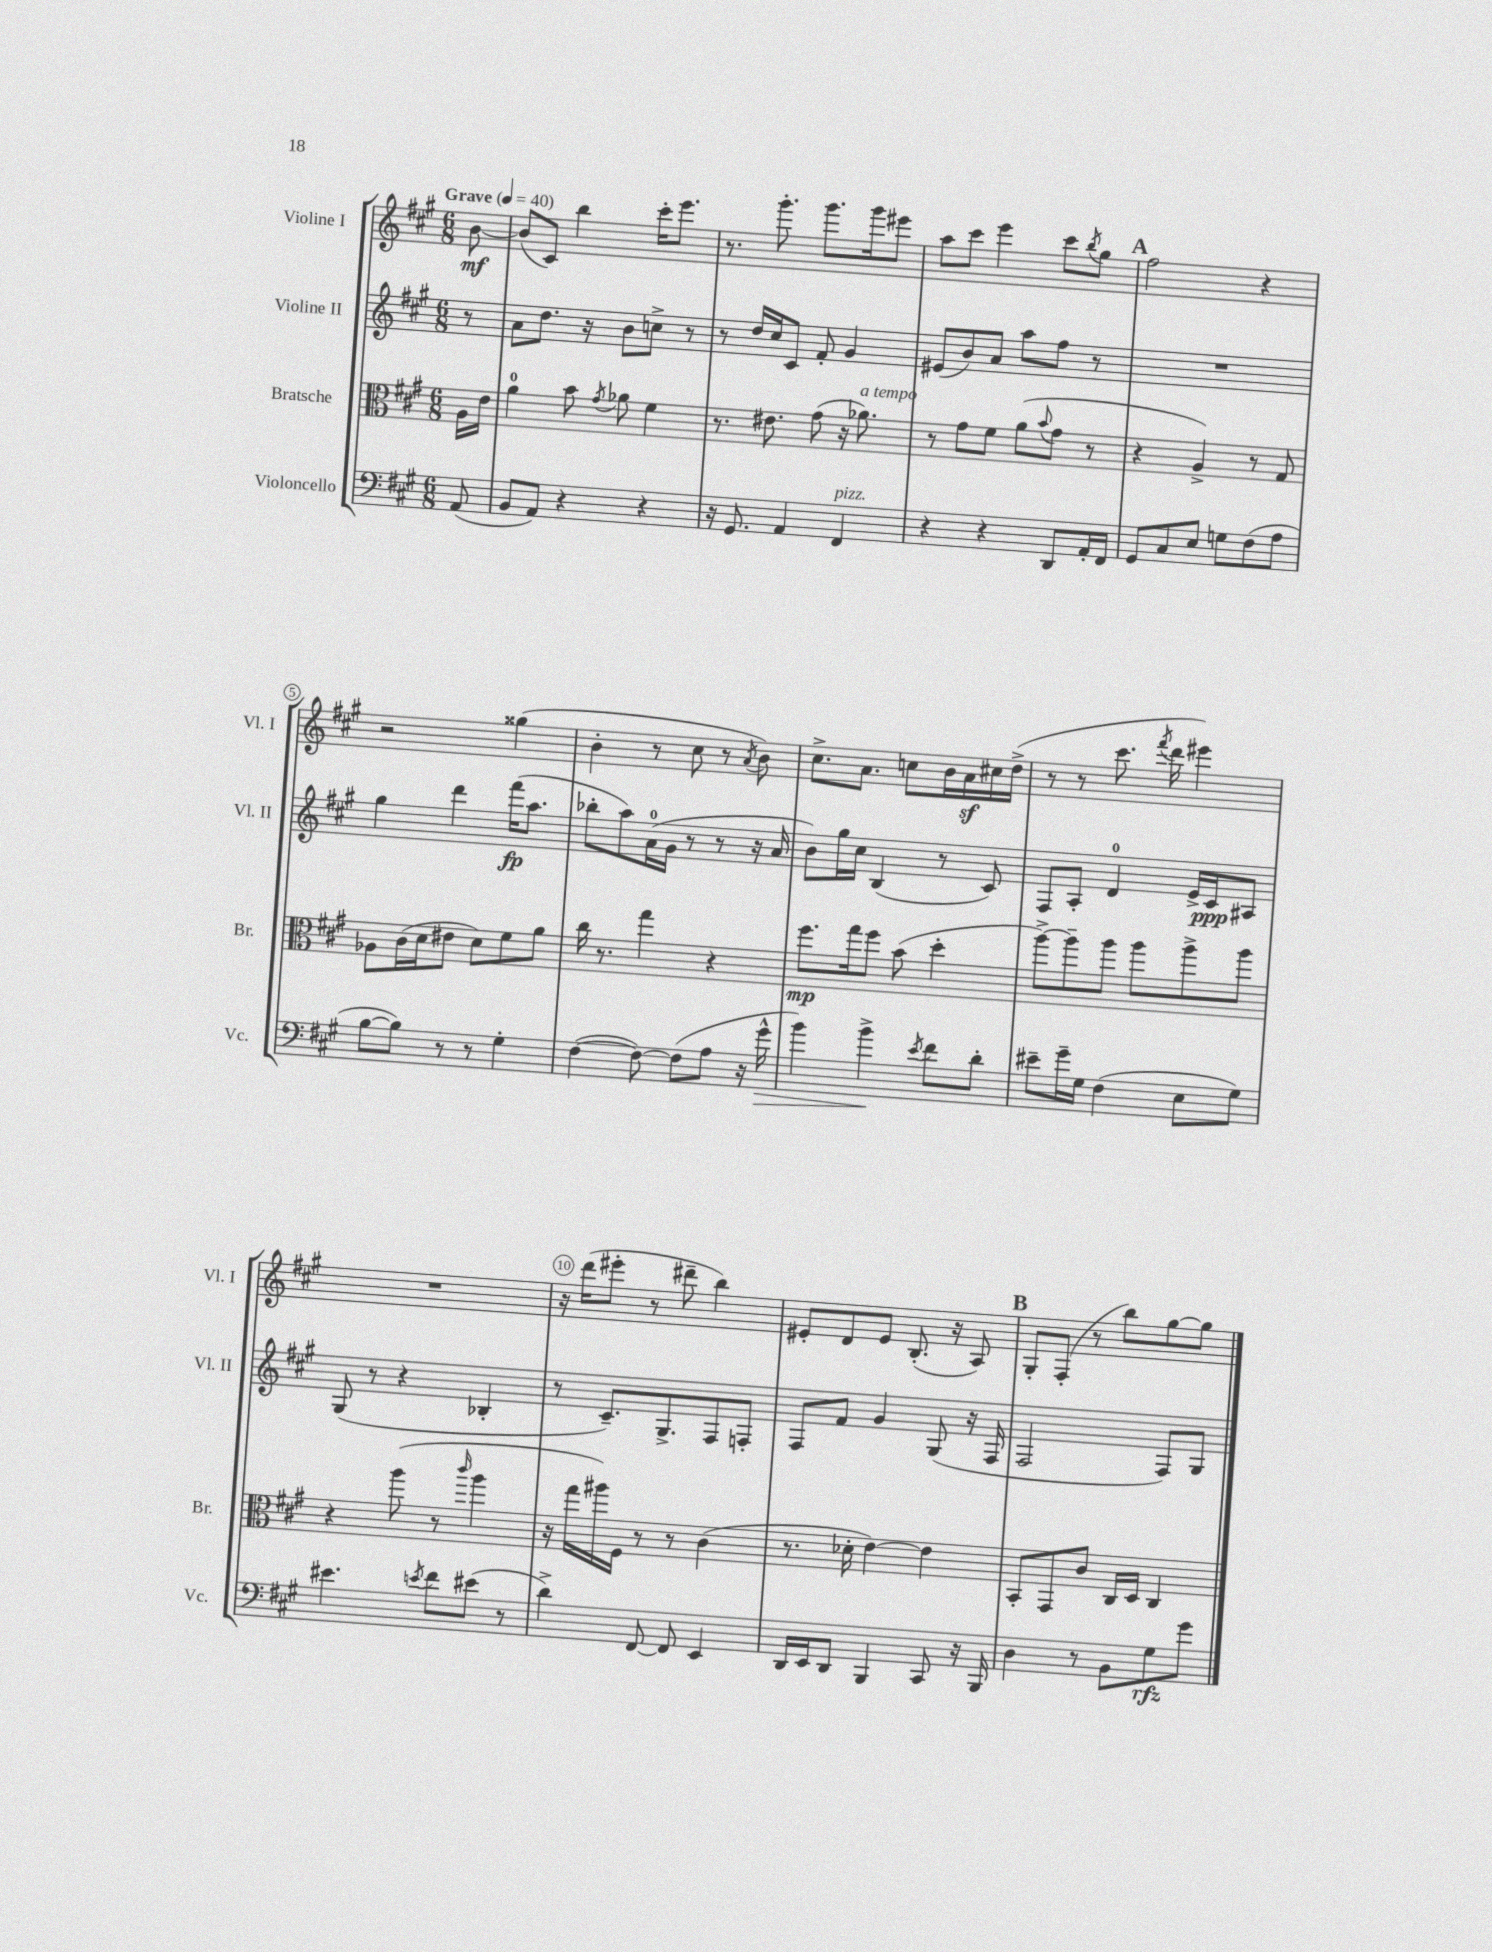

**kern	**dynam	**kern	**dynam	**kern	**dynam	**kern	**dynam
*part4	*part4	*part3	*part3	*part2	*part2	*part1	*part1
*staff4	*staff4	*staff3	*staff3	*staff2	*staff2	*staff1	*staff1
*I"Violoncello	*	*I"Bratsche	*	*I"Violine II	*	*I"Violine I	*
*I'Vc.	*	*I'Br.	*	*I'Vl. II	*	*I'Vl. I	*
*clefF4	*	*clefC3	*	*clefG2	*	*clefG2	*
*k[f#c#g#]	*	*k[f#c#g#]	*	*k[f#c#g#]	*	*k[f#c#g#]	*
*M6/8	*	*M6/8	*	*M6/8	*	*M6/8	*
*MM40	*	*MM40	*	*MM40	*	*MM40	*
=	=	=	=	=	=	=	=
!	!	!	!	!	!	!LO:TX:a:B:t=Grave	!
(8AA/	.	16A\LL	.	8r	.	[8b\	mf
.	.	16e\JJ	.	.	.	.	.
=1	=1	=1	=1	=1	=1	=1	=1
8BB/L	.	4a\	.	8a\L	.	(8b/L]	.
8AA/J)	.	.	.	8.dd\J	.	8c#/J)	.
4r	.	8b\	.	.	.	4bb\	.
.	.	.	.	16r	.	.	.
.	.	8qg#/	.	.	.	.	.
.	.	8a-X\	.	8b\L	.	.	.
4r	.	4f#\	.	8ccn^\J	.	16ccc#'\KL	.
.	.	.	.	.	.	8.eee\J	.
.	.	.	.	8r	.	.	.
=2	=2	=2	=2	=2	=2	=2	=2
16r	.	8.r	.	8r	.	8.r	.
8.GG#/	.	.	.	.	.	.	.
.	.	.	.	16dd/LL	.	.	.
.	.	8.e#X\	.	16cc#/J	.	8.ggg#'\	.
4AA/	.	.	.	8c#/J	.	.	.
.	.	(8g#\	.	8f#'/	.	8.ggg#\L	.
!LO:TX:a:i:t=pizz.	!	!	!	!	!	!	!
4FF#/	.	16r	.	4g#/	.	.	.
!	!	!LO:TX:a:i:t=a tempo	!	!	!	!	!
.	.	8.a-X\)	.	.	.	16ggg#\k	.
.	.	.	.	.	.	8eee#X\J	.
=3	=3	=3	=3	=3	=3	=3	=3
4r	.	8r	.	(8e#X/L	.	8aa\L	.
.	.	8g#\L	.	8b/)	.	8ccc#\J	.
4r	.	8f#\J	.	8a/J	.	4eee\	.
.	.	(8a\L	.	8aa\L	.	.	.
.	.	8qqb/	.	.	.	.	.
8DD/L	.	8g#\J	.	8ff#\J	.	8ccc#\L	.
.	.	.	.	.	.	8qbb/	.
16AA'/L	.	8r	.	8r	.	8gg#\J	.
16FF#/JJ	.	.	.	.	.	.	.
!!LO:REH:place=s1:t=A
=4	=4	=4	=4	=4	=4	=4	=4
8GG#/L	.	4r	.	2.r	.	2ff#\	.
8C#/	.	.	.	.	.	.	.
8E/J	.	4A^/)	.	.	.	.	.
8Gn\L	.	.	.	.	.	.	.
(8F#\	.	8r	.	.	.	4r	.
8A\J	.	8G#/	.	.	.	.	.
!!LO:LB:g=z
=5	=5	=5	=5	=5	=5	=5	=5
[8B\L	.	8A-X\L	.	4gg#\	.	2r	.
8B\J])	.	(16c#\L	.	.	.	.	.
.	.	16d\J	.	.	.	.	.
8r	.	8e#X\J	.	4ddd\	.	.	.
8r	.	8d\L)	.	.	.	.	.
4G#'\	.	8f#\	.	(16fff#\KL	fp	(4gg##X\	.
.	.	.	.	8.aa\J	.	.	.
.	.	8a\J	.	.	.	.	.
=6	=6	=6	=6	=6	=6	=6	=6
([4F#\	.	16cc#\	.	8bb-X'\L	.	4b'\	.
.	.	8.r	.	.	.	.	.
.	.	.	.	8aa\)	.	.	.
8F#\_)	.	4gg#\	.	(16a\L	.	8r	.
.	.	.	.	16g#\JJ	.	.	.
(8F#\L]	.	.	.	8r	.	8cc#\	.
8A\J	.	4r	.	8r	.	8r	.
.	.	.	.	.	.	8qa/	.
16r	.	.	.	16r	.	8b\)	.
!	!LO:HP:b	!	!	!	!	!	!
16g#^^\	>	.	.	16a/	.	.	.
=7	=7	=7	=7	=7	=7	=7	=7
4b\)	.	8.ff#\L	mp	8b\L)	.	8.cc#^\L	.
.	.	.	.	16gg#\L	.	.	.
.	.	16gg#\k	.	16cc#\JJ	.	8.a\J	.
4b^\	.	8ff#\J	.	(4B/	.	.	.
.	.	(8b\	.	.	.	8ccn\L	.
8qe/	.	.	.	.	.	.	.
8f#\L	]	4dd'\	.	8r	.	16b\L	.
.	.	.	.	.	.	16az\	.
8d'\J	.	.	.	8c#/)	.	16cc#X\	.
.	.	.	.	.	.	(16dd^\JJ	.
=8	=8	=8	=8	=8	=8	=8	=8
8e#X~\L	.	[8aa^\L)	.	8F#/L	.	8r	.
16g#~\L	.	8aa~\]	.	8A'/J	.	8r	.
16G#\JJ	.	.	.	.	.	.	.
(4F#\	.	8aa\J	.	4d/	.	8.ccc#\	.
.	.	8aa\L	.	.	.	.	.
.	.	.	.	.	.	8qfff#/	.
.	.	.	.	.	.	16ddd\	.
8E\L	.	8aa^\	.	16e^/LL	.	4eee#X\)	.
.	.	.	.	16c#/J	ppp	.	.
8G#\J)	.	8aa\J	.	8A#X/J	.	.	.
!!LO:LB:g=z
=9	=9	=9	=9	=9	=9	=9	=9
4.e#X\	.	4r	.	(8G#/	.	2.r	.
.	.	.	.	8r	.	.	.
.	.	(8aa\	.	4r	.	.	.
8qen/	.	.	.	.	.	.	.
8f#\L	.	8r	.	.	.	.	.
.	.	16qqccc#/	.	.	.	.	.
(8e#X\J	.	4aa\	.	4B-X'/	.	.	.
8r	.	.	.	.	.	.	.
=10	=10	=10	=10	=10	=10	=10	=10
4d^\)	.	16r	.	8r	.	16r	.
.	.	16gg#\LL	.	.	.	(16ddd\KL	.
.	.	16aa#X\)	.	8.c#~/L)	.	8eee#X'\J	.
.	.	16F#\JJ	.	.	.	.	.
[8FF#/	.	8r	.	.	.	8r	.
.	.	.	.	8.G#^/	.	.	.
8FF#/]	.	8r	.	.	.	8ddd#X~\	.
4EE/	.	(4c#\	.	8F#/	.	4bb\)	.
.	.	.	.	8Fn'/J	.	.	.
=11	=11	=11	=11	=11	=11	=11	=11
16DD/LL	.	8.r	.	8F#/L	.	8e#X'/L	.
16EE/J	.	.	.	.	.	.	.
8DD/J	.	.	.	8f#/J	.	8d/	.
.	.	16d-X'\	.	.	.	.	.
4BBB/	.	[4e\)	.	4g#/	.	8e#/J	.
.	.	.	.	.	.	(8.B'/	.
8CC#/	.	4e\]	.	(8G#/	.	.	.
.	.	.	.	.	.	16r	.
16r	.	.	.	16r	.	8A/)	.
16BBB/	.	.	.	16F#/	.	.	.
!!LO:REH:place=s1:t=B
=12	=12	=12	=12	=12	=12	=12	=12
4D\	.	8BB'/L	.	2F#/	.	8G#'/L	.
.	.	8GG#/	.	.	.	(8F#'/J	.
8r	.	8c#/J	.	.	.	8r	.
8BB\L	.	16C#/LL	.	.	.	8bb\L)	.
.	.	16D/JJ	.	.	.	.	.
8G#\	rfz	4C#/	.	8F#/L)	.	[8gg#\	.
8g#\J	.	.	.	8G#/J	.	8gg#\J]	.
==	==	==	==	==	==	==	==
*-	*-	*-	*-	*-	*-	*-	*-
